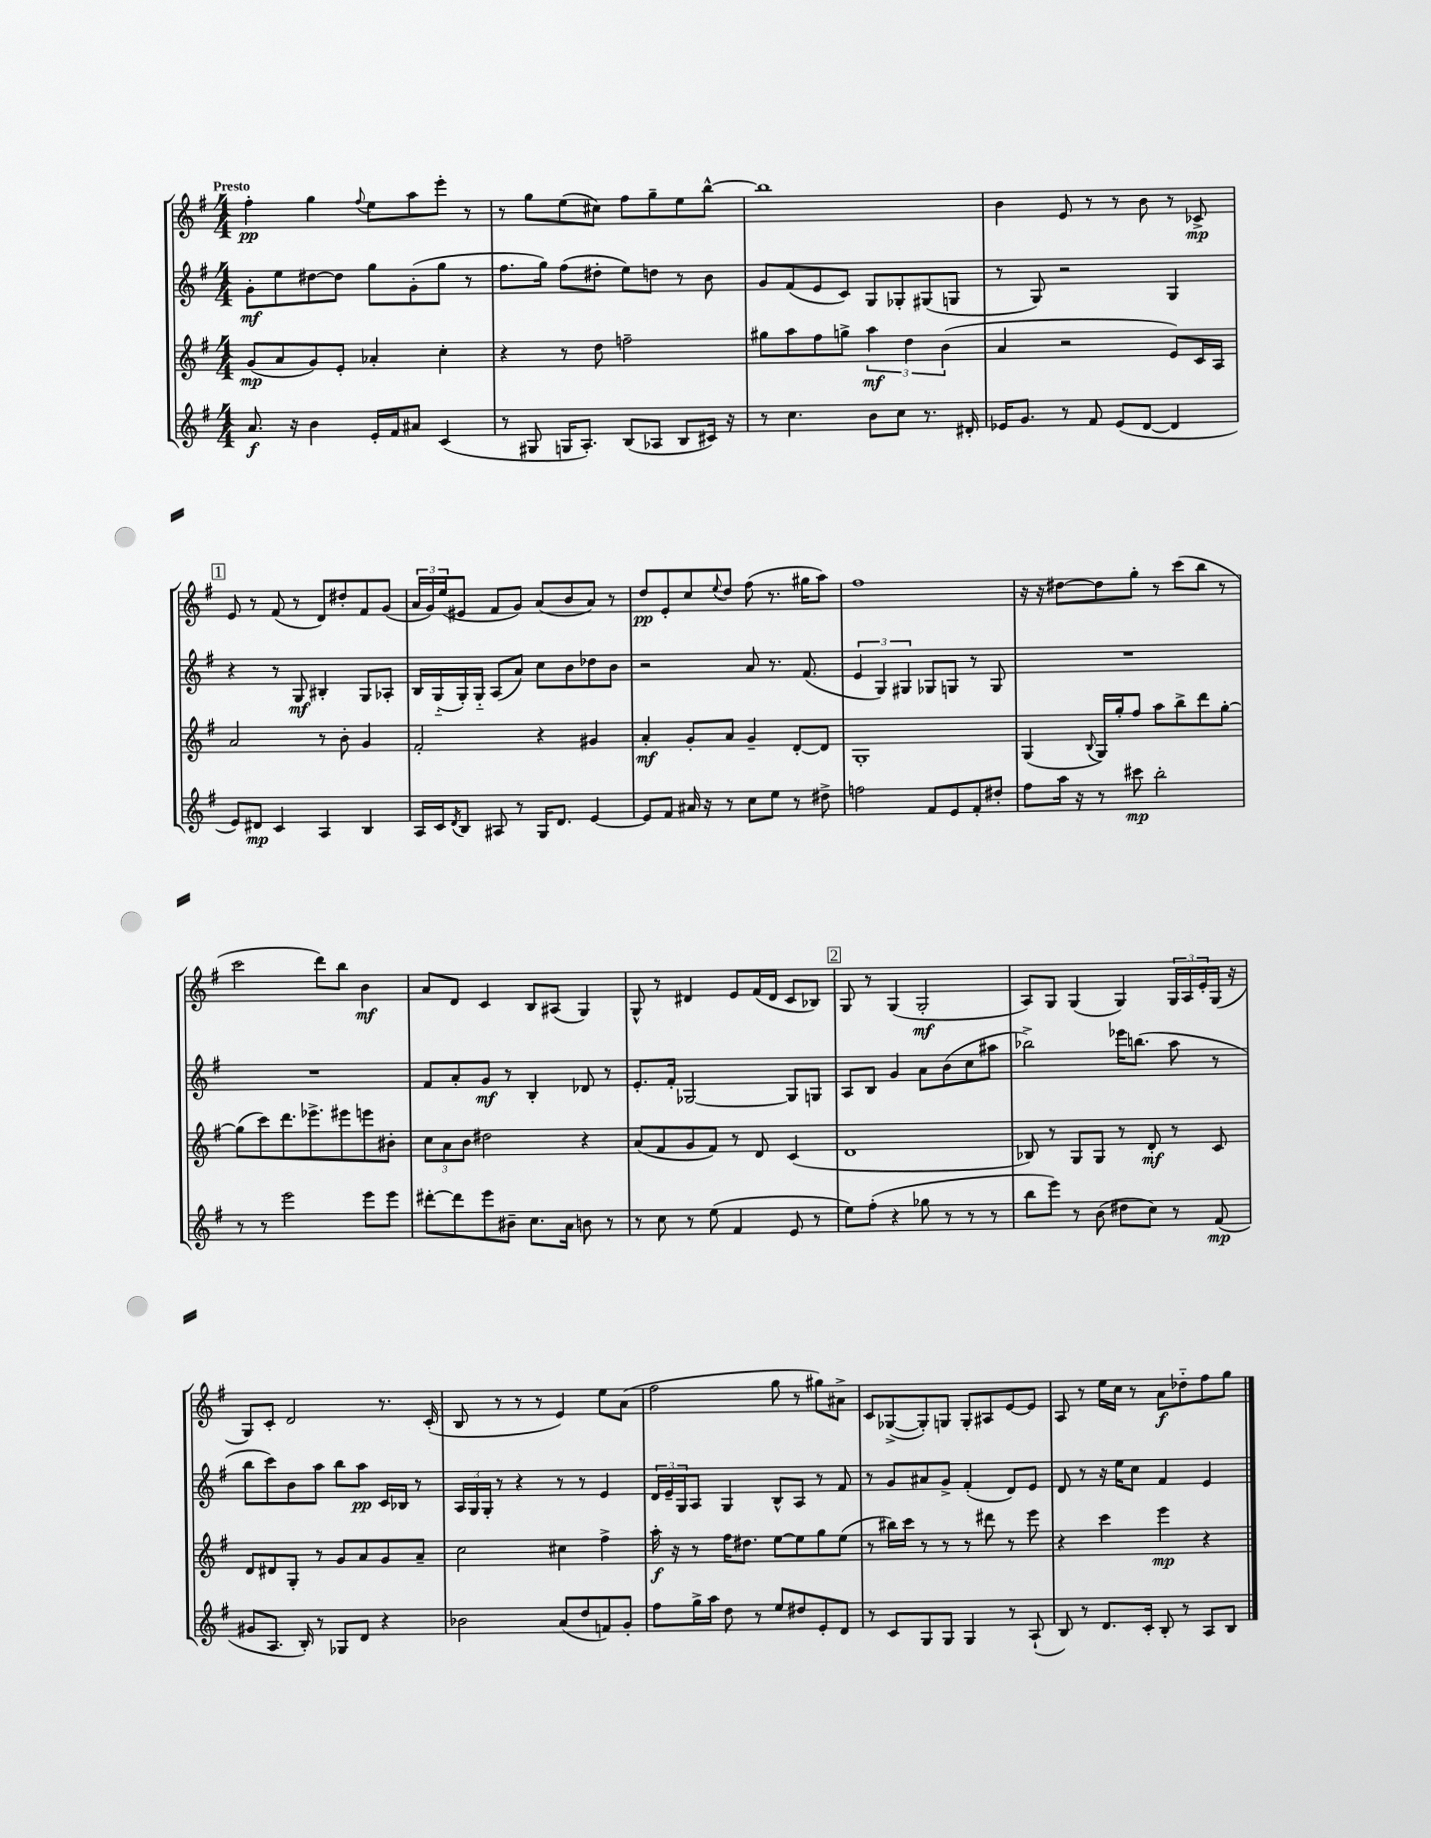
<<
\new StaffGroup <<
\new Staff = "s0" {
    \clef treble \key g \major \numericTimeSignature \time 4/4 \tempo "Presto"
    fis''4-.\pp g''4 \appoggiatura { fis''8 } e''8 a''8 e'''8-. r8 |
    r8 g''8 e''8( cis''8) fis''8 g''8-- e''8 b''8~-^ |
    b''1 |
    b'4 e'8 r8 r8 b'8 r8 ces'8->\mp |
    \mark \markup { \box "1" } e'8 r8 fis'8( r8 d'8) dis''8-. fis'8 g'8( |
    \tuplet 3/2 { a'16 g'16) e''16( } eis'8 fis'8 g'8) a'8( b'8 a'8) r8 |
    d''8\pp e'8-. c''8 \appoggiatura { e''8 } d''8 fis''8( r8. gis''16 a''8) |
    fis''1 |
    r16 r16 dis''8~ dis''8 g''8-. r8 c'''8( b''8 r8 |
    c'''2 d'''8) b''8 b'4\mf |
    a'8 d'8 c'4 b8 ais8( g4) |
    g8-^ r8 dis'4 e'8 fis'16( dis'16 c'8 bes8) |
    \mark \markup { \box "2" } g8 r8 g4( g2-.\mf |
    a8) g8 g4( g4) \tuplet 3/2 { g16 a16 e'16-. } g16( r16 |
    g8) c'8-. d'2 r8. c'16-.( |
    b8 r8 r8 r8 e'4) e''8 a'8( |
    fis''2 g''8 r8 gis''8) ais'8-> |
    c'8 ges8~->( ges8-.) g8 g8-. ais8 e'8~ e'8 |
    a8 r8 e''16 c''16 r8 a'8\f des''8-_ fis''8 g''8 \bar "|." |
}
\new Staff = "s1" {
    \clef treble \key g \major \numericTimeSignature \time 4/4
    g'8-.\mf e''8 dis''8~ dis''8 g''8 g'8-.( g''8 r8 |
    fis''8. g''16) fis''8( dis''8-. e''8) d''8 r8 b'8 |
    g'8 fis'8( e'8 c'8) g8 ges8-. gis8( g8 |
    r8 g8) r2 g4 |
    \mark \markup { \box "1" } r4 r8 g8\mf bis4-. g8 aes8-. |
    b16 g16-_( g16-.) g16-_ a8( a'8) c''8 b'8 des''8 b'8 |
    r2 a'8 r8. fis'8.( |
    \tuplet 3/2 { e'4 g4) gis4 } ges8 g8 r8 g8 |
    R1 |
    R1 |
    fis'8 a'8-. g'8\mf r8 b4-. des'8 r8 |
    e'8.-. fis'16-. ges2~ ges8 g8 |
    \mark \markup { \box "2" } a8 b8 g'4 a'8 b'8( c''8 ais''8 |
    bes''2->) ees'''16 b''8.( a''8 r8 |
    b''8 c'''8) b'8 a''8 b''8 a''8\pp c'16 bes16 r8 |
    \tuplet 3/2 { a16 g16 g16-. } r8 r4 r8 r8 e'4 |
    \tuplet 3/2 { d'16 e'16-- g16 } a8 g4 b8-^ a8 r8 fis'8 |
    r8 g'8 ais'8 g'8-> fis'4-.( d'8) e'8 |
    d'8 r8 r16 e''16 c''8 fis'4 e'4 \bar "|." |
}
\new Staff = "s2" {
    \clef treble \key g \major \numericTimeSignature \time 4/4
    g'8\mp( a'8 g'8) e'8-. aes'4-. c''4-. |
    r4 r8 d''8 f''2-- |
    gis''8 a''8 fis''8 g''8-> \tuplet 3/2 { a''4\mf d''4 b'4( } |
    a'4 r2 e'8) c'16 a16 |
    \mark \markup { \box "1" } a'2 r8 b'8-. g'4 |
    fis'2-. r4 gis'4 |
    a'4-.\mf g'8-. a'8 g'4-- d'8~-. d'8 |
    g1-. |
    g4( \appoggiatura { b8 } g16) g''16-. fis''8 a''8 b''8-> d'''8 g''8~-. |
    g''8( c'''8) d'''8. ees'''8.-> eis'''8 e'''8 bis'8-. |
    \tuplet 3/2 { c''8 a'8 b'8 } dis''2 r4 |
    a'8( fis'8 g'8 fis'8) r8 d'8 c'4( |
    \mark \markup { \box "2" } d'1 |
    bes8) r8 g8 g8 r8 d'8-.\mf r8 c'8 |
    d'8 dis'8 g8-. r8 g'8 a'8 g'8 a'8-- |
    c''2 cis''4 fis''4-> |
    a''16-.\f r16 r8 fis''16 dis''8. e''8~ e''8 g''8 e''8( |
    r8 bis''16) c'''16 r8 r8 r8 dis'''8 r8 e'''8 |
    r4 c'''4 e'''4\mp r4 \bar "|." |
}
\new Staff = "s3" {
    \clef treble \key g \major \numericTimeSignature \time 4/4
    a'8.\f r16 b'4 e'16-. fis'16 ais'8 c'4( |
    r8 gis8 g16 a8.-.) b8( aes8 b8 cis'16) r16 |
    r8 c''4. b'8 c''8 r8. dis'16-. |
    ees'16 g'8. r8 fis'8 ees'8( d'8~ d'4 |
    \mark \markup { \box "1" } e'8) dis'8\mp c'4 a4 b4 |
    a16 c'16 \acciaccatura { d'8 } b8 ais8 r8 g16 d'8. e'4~ |
    e'8 fis'8 ais'16 r16 r8 c''8 e''8 r8 dis''8-> |
    f''2 fis'8 e'8 fis'8-. dis''8-. |
    fis''8 a''16 r16 r8 cis'''8\mp b''2-. |
    r8 r8 e'''2 e'''8 e'''8 |
    dis'''8~-. dis'''8 e'''8 bis'8-- c''8. a'16 b'8 r8 |
    r8 c''8 r8 e''8( fis'4 e'8 r8 |
    \mark \markup { \box "2" } e''8) fis''8-.( r4 ges''8 r8 r8 r8 |
    b''8 e'''8) r8 b'8( dis''8 c''8) r8 fis'8\mp( |
    gis'8 a8. b16-.) r8 ges8 d'8 r4 |
    bes'2 a'8( d''8 f'8) g'8-. |
    fis''8 g''16-> a''16 d''8 r8 e''8 dis''8 e'8-. d'8 |
    r8 c'8 g8 g8 g4 r8 a8-!( |
    b8) r8 d'8. c'16-. b8-. r8 a8 b8 \bar "|." |
}
>>
>>
\layout { \context { \Score \remove "Bar_number_engraver" } }
